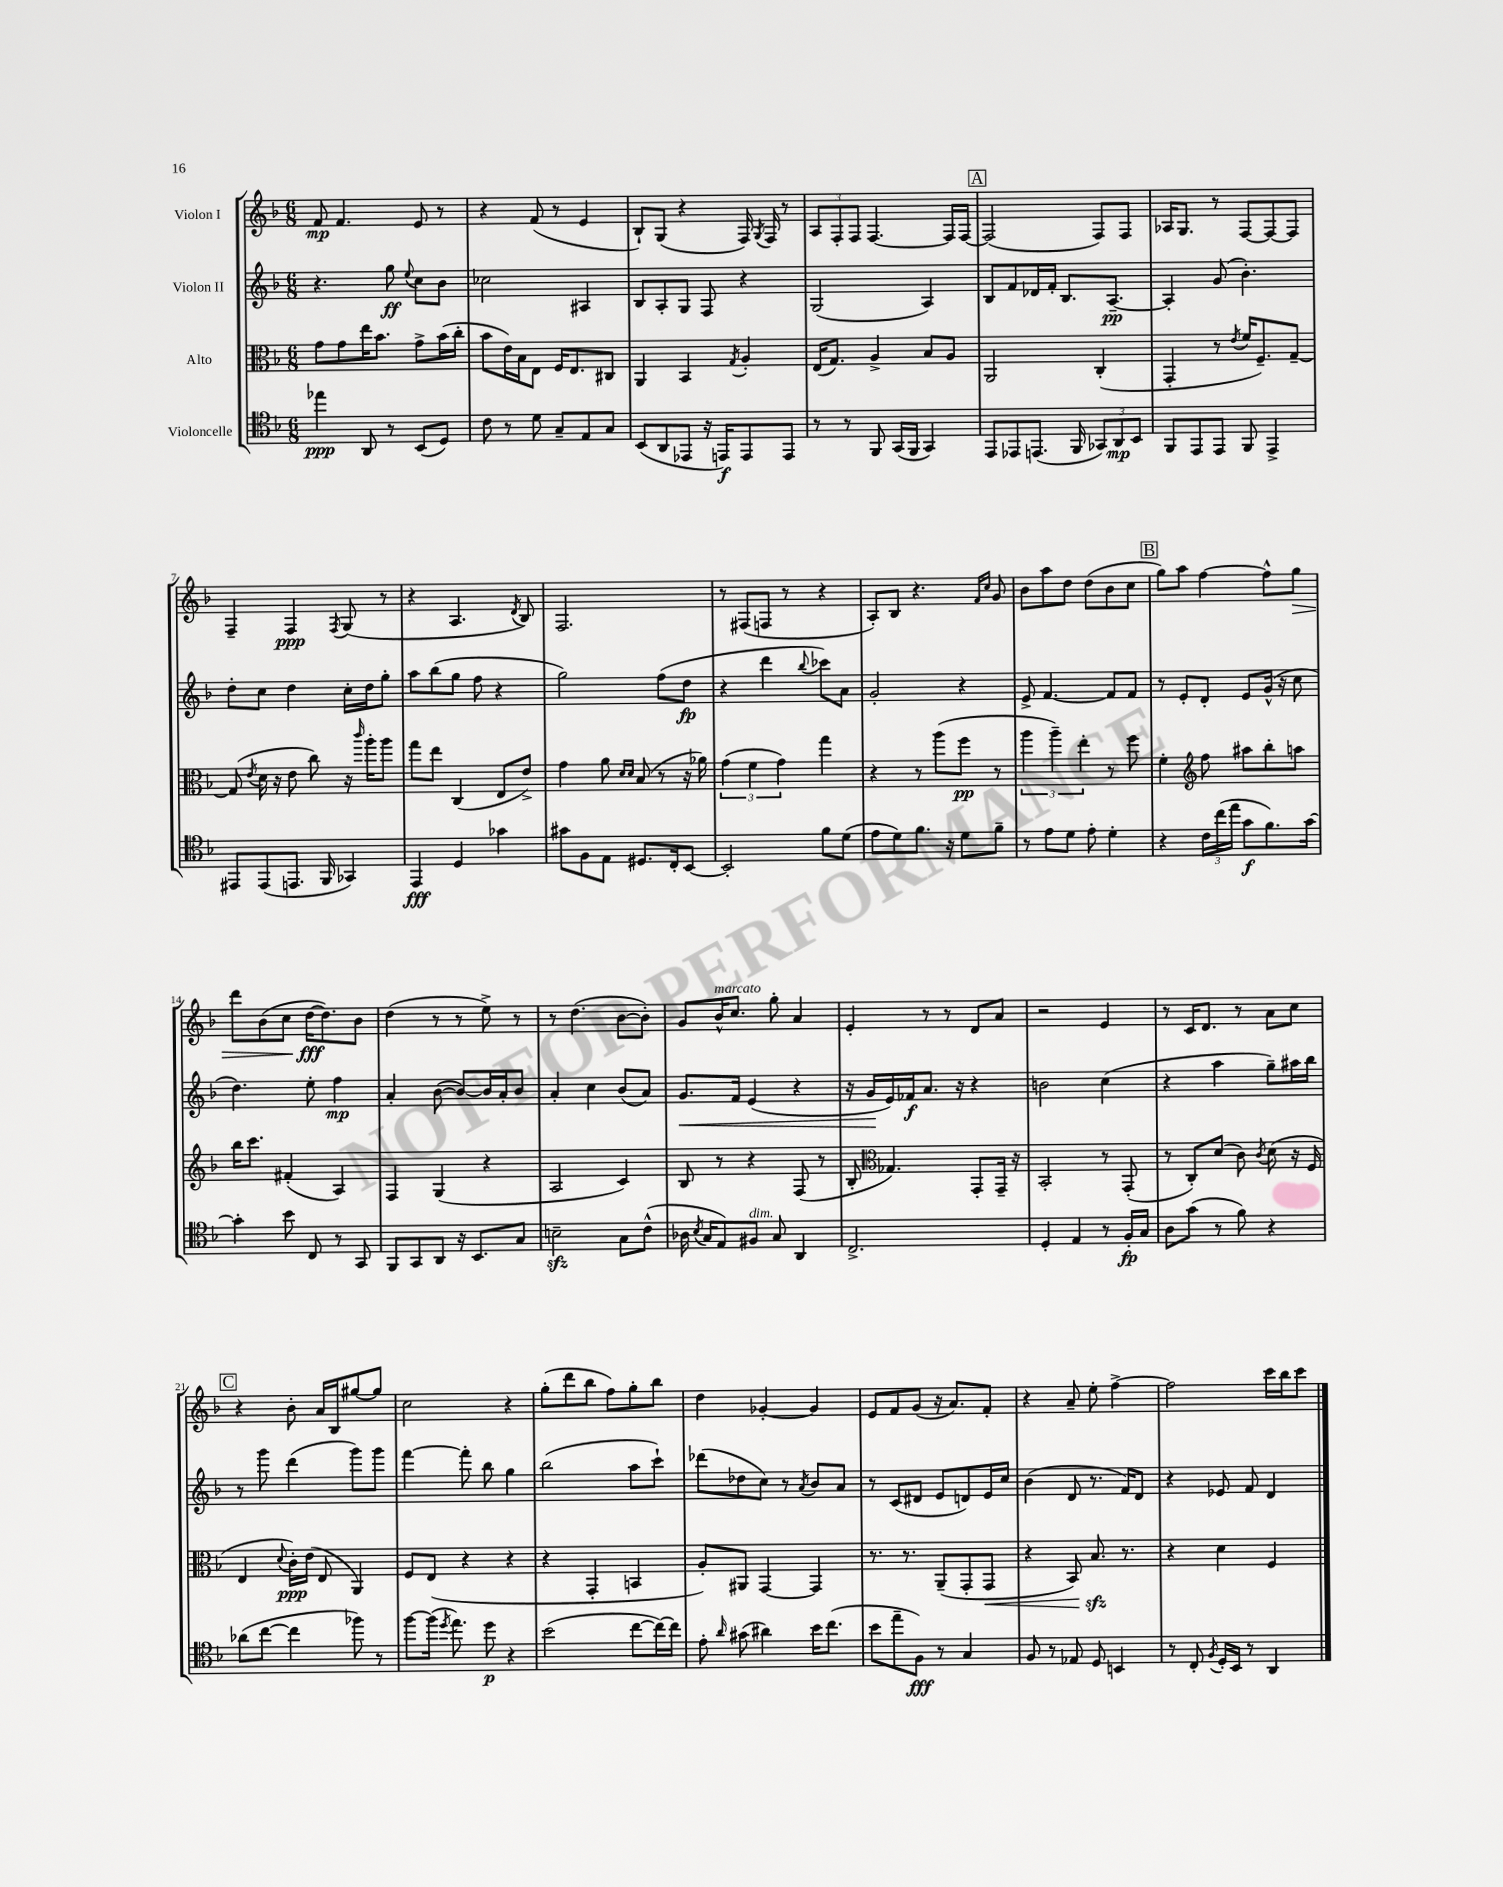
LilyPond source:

<<
\new StaffGroup <<
\new Staff = "s0" \with { instrumentName = "Violon I" } {
    \clef treble \key f \major \numericTimeSignature \time 6/8
    \autoBeamOff f'8\mp f'4. e'8 r8 |
    r4 f'8( r8 e'4 |
    bes8[-!) g8]( r4 f16) \acciaccatura { g8 } f16 r8 |
    \tuplet 3/2 { a8[ f8-. f8] } f4.~ f16[ f16]~ |
    \mark \markup { \box "A" } f2( f8[) f8] |
    aes16[ g8.] r8 f8[~ f8~ f8] |
    f4-- f4\ppp \acciaccatura { f8 } g8( r8 |
    r4 a4. \acciaccatura { d'8 } bes8) |
    f2. |
    r8 fis8[( f8] r8 r4 |
    a8[-.) bes8] r4. \grace { f'16[ c''16] } g'8 |
    bes'8[ a''8 d''8] d''8[( bes'8 c''8] |
    \mark \markup { \box "B" } g''8[) a''8] f''4~ f''8[-^ g''8]\> |
    d'''8[ bes'8( c''8] d''16[~\fff\! d''8.) bes'8] |
    d''4( r8 r8 e''8->) r8 |
    r8 d''4.( bes'8[~ bes'8]-.) |
    g'8[ bes'16-^^\markup { \italic "marcato" } c''8.] g''8-. a'4 |
    e'4-. r8 r8 d'8[ a'8] |
    r2 e'4 |
    r8 c'16[ d'8.] r8 a'8[ c''8] |
    \mark \markup { \box "C" } r4 bes'8-. a'16[ bes16 gis''8~ gis''8] |
    c''2 r4 |
    g''8[-.( d'''8 bes''8] f''8[) g''8-. bes''8] |
    d''4 ges'4~-. ges'4 |
    e'8[ f'8 g'8]( r16 a'8.[) f'8]-. |
    r4 a'8-- e''8-. f''4~-> |
    f''2 c'''16[ bes''16 c'''8] \bar "|." |
}
\new Staff = "s1" \with { instrumentName = "Violon II" } {
    \clef treble \key f \major \numericTimeSignature \time 6/8
    \autoBeamOff r4. g''8\ff \appoggiatura { e''8 } c''8[ bes'8] |
    ces''2 ais4 |
    bes8[ a8-. g8] f8 r4 |
    g2( a4) |
    \mark \markup { \box "A" } bes8[ f'8 des'16 f'16]-. bes8.[ a8.]~--\pp |
    a4-. g'8( bes'4.-.) |
    d''8[-. c''8] d''4 c''16[-. d''16 g''8]-. |
    a''8[ bes''8( g''8] f''8 r4 |
    g''2) f''8[( d''8]\fp |
    r4 d'''4 \appoggiatura { bes''8 } ces'''8[) a'8] |
    g'2-. r4 |
    e'8-> f'4.~ f'8[ f'8] |
    \mark \markup { \box "B" } r8 e'8[-. d'8]-. e'8[ g'16]-^( r16 c''8 |
    d''4.) e''8-. f''4\mp |
    a'4-. bes'8~( bes'8[~) bes'16 a'16-. bes'8] |
    a'4-. c''4 bes'8[( a'8]) |
    g'8.[\< f'16] e'4( r4 |
    r16 g'16[\! e'16) fes'16\f a'8.] r16 r4 |
    b'2 c''4( |
    r4 a''4 g''8[--) ais''16 bes''16] |
    \mark \markup { \box "C" } r8 g'''8 d'''4( g'''8[) g'''8] |
    f'''4~ f'''8-. bes''8 g''4 |
    bes''2( a''8[ c'''8]-!) |
    des'''8[( des''8 c''8]) r8 \acciaccatura { a'8 } bes'8[ a'8] |
    r8 c'8[( dis'8] e'8[ d'8) e'16 c''16] |
    bes'4( d'8 r8. f'16[) d'8] |
    r4 ees'8 f'8 d'4 \bar "|." |
}
\new Staff = "s2" \with { instrumentName = "Alto" } {
    \clef alto \key f \major \numericTimeSignature \time 6/8
    \autoBeamOff g'8[ g'8 e''16 bes'8.] g'8[-> bes'16( c''16]-. |
    bes'8[ e'16) bes16 e8] f16[ e8. cis8] |
    a,4 bes,4 \acciaccatura { g8 } a4-. |
    e16[( g8.]) a4-> bes8[ a8] |
    \mark \markup { \box "A" } a,2 c4-.( |
    g,4-. r8 \acciaccatura { e'8 } f'16[ f8.--) g8]~-- |
    g8( \acciaccatura { e'8 } d'16 r16 e'8 c''8) r16 \grace { c'''16 } a''16[-. a''8] |
    g''8[ e''8] c4( e8[ e'8]->) |
    g'4 a'8 \grace { d'16[ d'16] } bes8( r8 r16 aes'16) |
    \tuplet 3/2 { g'4( f'4 g'4) } g''4 |
    r4 r8 a''8[( f''8]\pp r8 |
    \tuplet 3/2 { a''4 a''4--) e''4-. } r8 f''8 |
    \mark \markup { \box "B" } f'4-. \clef treble f''8 ais''8[ bes''8-. a''8] |
    bes''16[ c'''8.] fis'4-.( a4) |
    f4 g4( r4 |
    a2 c'4) |
    bes8 r8 r4 f8( r8 |
    bes8-. \clef alto ges4.) g,8[-. g,16]-- r16 |
    bes,2-. r8 g,8-.( |
    r8 c8[-.) d'8]( c'8) \acciaccatura { c'8 } d'8( r16 f16 |
    \mark \markup { \box "C" } e4 \appoggiatura { d'8 } c'16[-.\ppp) e'16]( e8 a,4) |
    f8[ e8]( r4 r4 |
    r4 g,4-. b,4 |
    a8[-.) ais,8] g,4~ g,4 |
    r8. r8. a,8[--( g,8-. g,8]\< |
    r4 bes,8) bes8.\sfz\! r8. |
    r4 d'4 f4 \bar "|." |
}
\new Staff = "s3" \with { instrumentName = "Violoncelle" } {
    \clef tenor \key f \major \numericTimeSignature \time 6/8
    \autoBeamOff ees''4\ppp a,8 r8 bes,8[( d8]) |
    c'8 r8 d'8 g8[-- e8 g8] |
    bes,8[( a,8 ees,8] r16 e,16[\f) e,8 e,8] |
    r8 r8 f,8 g,16[( f,16] g,4) |
    \mark \markup { \box "A" } e,8[ ees,8 e,8.]( f,16 \tuplet 3/2 { ges,8[) a,8\mp bes,8] } |
    f,8[ e,8 e,8] f,8 e,4-> |
    eis,8[ eis,8( e,8.] f,16 ges,4) |
    e,4\fff d4 ges'4 |
    gis'8[ f8 e8] dis8.[ c16-. bes,8]~ |
    bes,2-. f'8[ d'8]( |
    e'8[ d'8) f'8.] r16 d'8[ f'8]-- |
    r8 e'8[ d'8] e'8-. d'4-. |
    \mark \markup { \box "B" } r4 \tuplet 3/2 { c'16[ c''16( e''16] } g'8[\f f'8.) g'16]~ |
    g'4-. bes'8 c8 r8 g,8 |
    f,8[ g,8 a,8] r16 bes,8.[ g8] |
    b2--\sfz g8[ c'8]-^( |
    aes16 \acciaccatura { bes8 } g16[ e8) fis8]^\markup { \italic "dim." } g8 a,4 |
    c2.-> |
    d4-. e4 r8 f16[-.\fp g16] |
    a8[ g'8]( r8 f'8) r4 |
    \mark \markup { \box "C" } aes'8[( c''8]~ c''4 fes''8) r8 |
    f''8[~ f''16]( \acciaccatura { d''8 } e''8.) d''8\p r4 |
    bes'2( c''8[~ c''16~) c''16] |
    e'8-. \grace { a'16 } gis'8( ais'4) bes'16[ c''8.]( |
    bes'8[ e''8-- f8]\fff) r8 g4 |
    f8 r8 ees8 d8 b,4 |
    r8 c8-. \acciaccatura { f8 } d16[-. bes,16] r8 a,4 \bar "|." |
}
>>
>>
